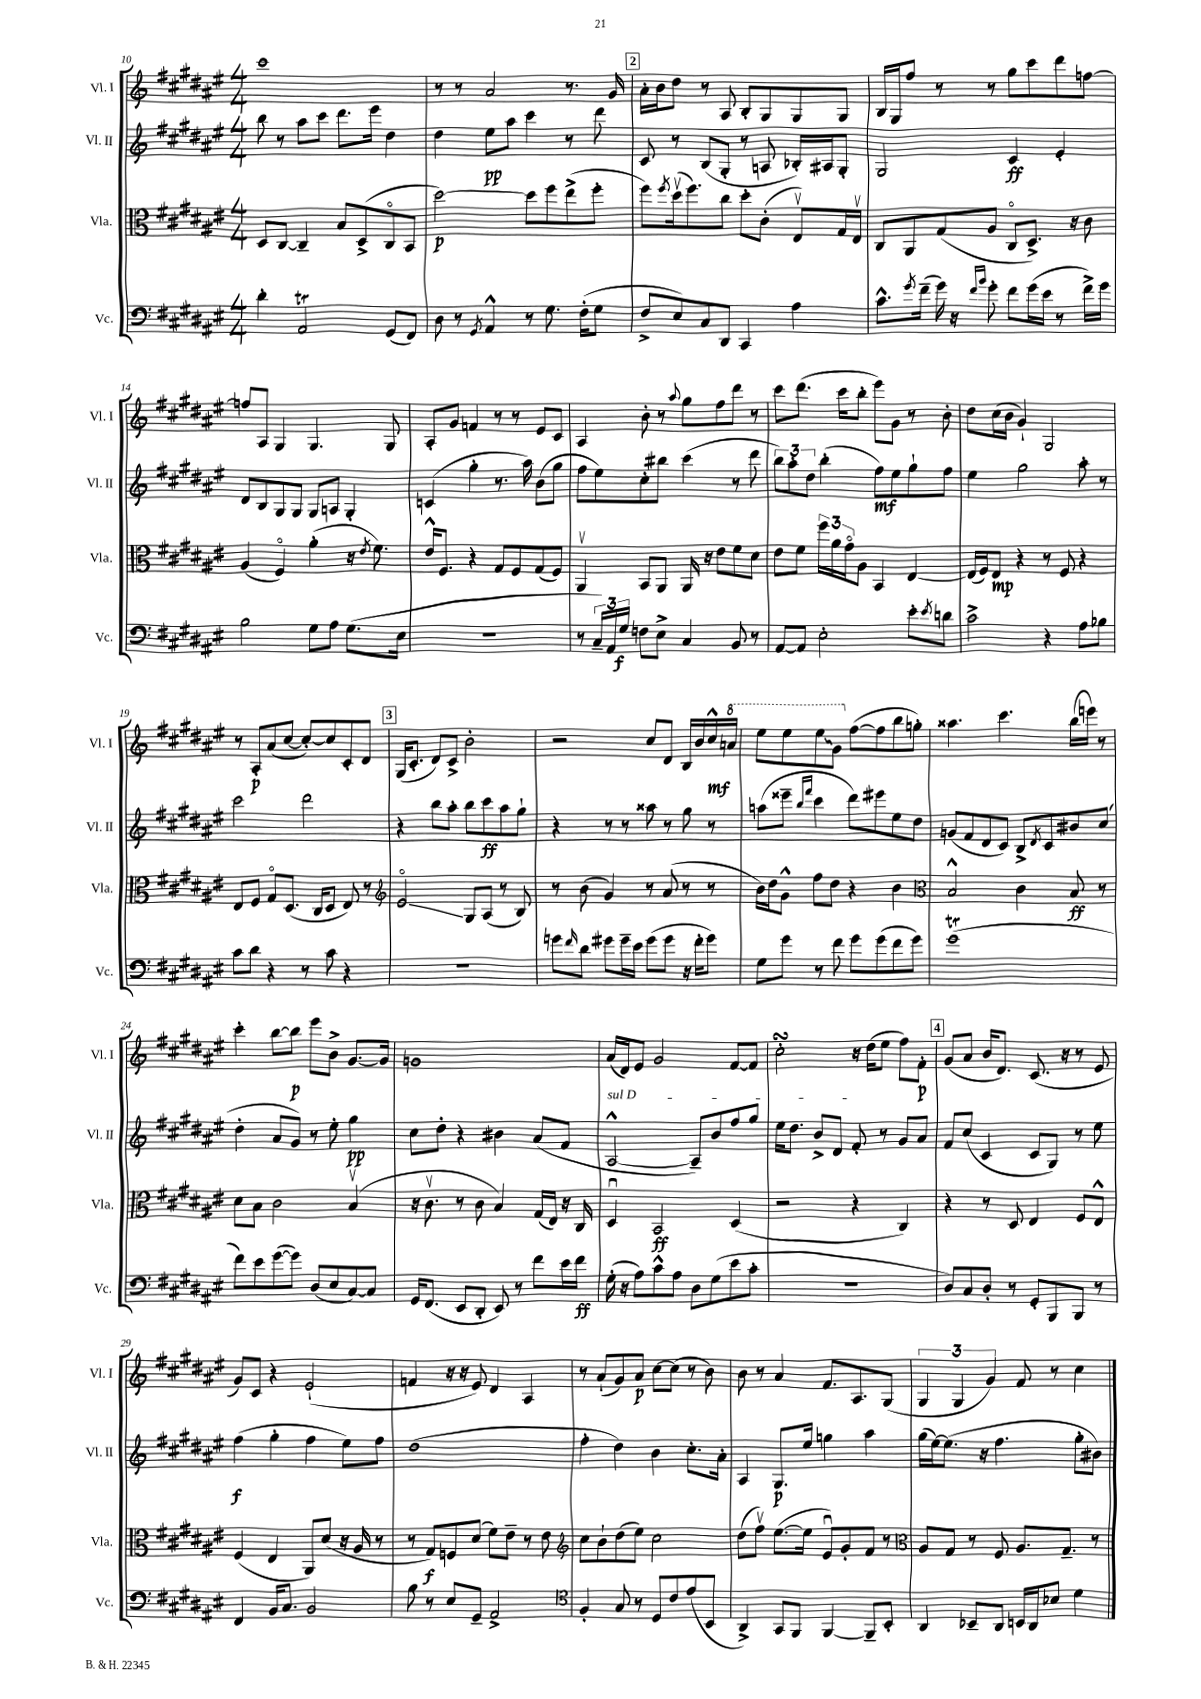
<<
\new StaffGroup <<
\new Staff = "s0" \with { instrumentName = "Vl. I" shortInstrumentName = "Vl. I" } {
    \clef treble \key fis \major \numericTimeSignature \time 4/4
    cis'''1 |
    r8 r8 ais'2 r8. gis'16 |
    \mark \markup { \box "2" } ais'16-. b'16 dis''8 r8 ais8 b8-. gis8 gis8 gis8 |
    b16 gis16 fis''8 r8 r8 gis''8 cis'''8 dis'''8 f''8~ |
    f''8 ais8 gis4 gis4. gis8 |
    ais8-. gis'8 f'4 r8 r8 eis'8 cis'8 |
    ais4 b'8-. r8 \appoggiatura { ais''8 } gis''8 fis''8 dis'''8 r8 |
    cis'''8 dis'''8.( cis'''16 b''8-. eis'''8) gis'8 r8 b'8-. |
    dis''8 cis''16( b'16 gis'4-!) gis2 |
    r8 ais8-.\p ais'8( cis''8~ cis''8~-.) cis''8 cis'8-. dis'8 |
    \mark \markup { \box "3" } gis16( cis'8.-. dis'8) cis'8-> b'2-. |
    r2 cis''8 dis'8 b16 b'16 cis''16-^\mf \ottava #1 a''16 |
    eis'''8 eis'''8 \once \override Glissando.style = #'zigzag eis'''8\glissando gis''8 \ottava #0 fis''8~( fis''8 b''8 g''8-.) |
    aisis''4. cis'''4. b''16( e'''16) r8 |
    cis'''4-. b''8~ b''8\p eis'''8 b'8-> gis'8.~ gis'16 |
    g'1 |
    ais'16( dis'16) eis'8 gis'2 fis'8~ fis'8 |
    cis''2-.\turn r16 dis''16( eis''8 fis''8) fis'8-.\p |
    \mark \markup { \box "4" } gis'8( ais'8 b'16 dis'8.) cis'8.( r16 r8 eis'8 |
    gis'8) cis'8 r4 eis'2-!( |
    f'4 r16 r16 eis'8) dis'4 ais4 |
    r8 ais'8-!( gis'8) ais'8\p cis''8~ cis''8( r8 b'8) |
    b'8 r8 ais'4 fis'8. ais8. gis8( |
    \tuplet 3/2 { gis4 gis4 gis'4) } fis'8 r8 cis''4 \bar "|." |
}
\new Staff = "s1" \with { instrumentName = "Vl. II" shortInstrumentName = "Vl. II" } {
    \clef treble \key fis \major \numericTimeSignature \time 4/4
    b''8 r8 ais''8 cis'''8 dis'''8. eis'''16 dis''4 |
    dis''4 eis''8\pp ais''8 cis'''4 r8 dis'''8 |
    \mark \markup { \box "2" } cis'8 r8 b8( gis8-. r8 a8 bes16-.) ais16 gis8-. |
    gis2 cis'4\ff eis'4-. |
    dis'8 b8 gis8 gis8 gis8 a8 gis4-. |
    c'4( gis''4-. r8. ais''16) b'8( gis''8 |
    fis''8 eis''8) cis''8-. bis''8 cis'''4( r8 dis'''8 |
    \tuplet 3/2 { b''8) ais''8-. dis''8 } b''4-.( fis''8\mf) eis''8 gis''8-! fis''8 |
    eis''4 gis''2 ais''8-. r8 |
    cis'''2 dis'''2 |
    \mark \markup { \box "3" } r4 b''8 ais''8-. b''8 cis'''8\ff ais''8 gis''8-! |
    r4 r8 r8 aisis''8 r8 gis''8 r8 |
    a''8( eisis'''8-- \grace { b''16 fis'''16 } cis'''4 dis'''8) eis'''8 eis''8 dis''8 |
    g'8( fis'8 dis'8 cis'8) b8-> \acciaccatura { dis'8 } cis'8 bis'8 cis''8( |
    dis''4-. ais'8 gis'8) r8 eis''8-. gis''4\pp |
    cis''8 dis''8-. r4 bis'4 ais'8( fis'8 |
    \once \override TextSpanner.bound-details.left.text = \markup { \italic "sul D" } ais2~-^\startTextSpan ais8--) b'8 fis''8 gis''8 |
    eis''16 dis''8. b'8-> dis'8 fis'8-.\stopTextSpan r8 gis'8 ais'8 |
    \mark \markup { \box "4" } fis'8 cis''8( cis'4 cis'8 gis8) r8 eis''8 |
    fis''4\f( gis''4-. fis''4 eis''8) fis''8 |
    dis''1( |
    fis''4-. dis''4) b'4 cis''8.-. ais'16-. |
    ais4 gis8.\p eis''16 g''4 ais''4 |
    gis''16( eis''16~) eis''8.( r16 fis''4. gis''8-. bis'8) \bar "|." |
}
\new Staff = "s2" \with { instrumentName = "Vla." shortInstrumentName = "Vla." } {
    \clef alto \key fis \major \numericTimeSignature \time 4/4
    dis8 cis8~ cis4-- b8 dis8->( cis8\flageolet b,8 |
    dis''2~\p) dis''8 fis''8 eis''8->( fis''8-. |
    \mark \markup { \box "2" } fis''8) \acciaccatura { fis''8 } dis''16\upbow( fis''8.) cis''8 dis''8-. cis'8-.( eis8\upbow) gis16 eis16\upbow |
    cis8 ais,8 gis8( ais8 cis8\flageolet dis8.->) r16 cis'8 |
    ais4( fis4\flageolet) ais'4-.( r16 \acciaccatura { eis'8 } fis'8.) |
    eis'16-^ fis8. r4 gis8 fis8 gis8( fis8) |
    ais,4\upbow b,8 ais,8 ais,16 r16 eis'8 fis'8 dis'8 |
    eis'8 fis'8 \tuplet 3/2 { fis''16 ais'16 gis'16\flageolet } ais8 b,4 eis4~ |
    eis16( fis16) eis8\mp r4 r8 fis8 r4 |
    eis8 fis8 gis8\flageolet dis8.( cis16 dis8 eis8) r8 |
    \mark \markup { \box "3" } \clef treble eis'2\flageolet\glissando gis8 ais8( r8 b8) |
    r8 b'8( gis'4) r8 ais'8( r8 r8 |
    b'16) dis''16 gis'8-^ fis''8 dis''8 r4 b'4 |
    \clef alto b2-^ cis'4 b8\ff r8 |
    dis'8 b8 cis'2 b4\upbow( |
    r16 cis'8.\upbow r8 cis'8 b4) gis16( eis16) r16 cis16 |
    dis4\downbow b,2\ff dis4( |
    r2 r4 cis4) |
    \mark \markup { \box "4" } r4 r8 dis8 eis4 fis8 eis8-^ |
    fis4( eis4 ais,8) dis'8( r16 ais16 r8 |
    r8 gis8\f) f8 dis'8( fis'8) eis'8-- r8 eis'8 |
    \clef treble cis''8 b'8-! dis''8( eis''8) cis''2 |
    dis''8( fis''8\upbow) eis''8.~( eis''16 eis'8\downbow) gis'8-. fis'8 r8 |
    \clef alto ais8 gis8 r8 fis8 ais8. gis8.-- r8 \bar "|." |
}
\new Staff = "s3" \with { instrumentName = "Vc." shortInstrumentName = "Vc." } {
    \clef bass \key fis \major \numericTimeSignature \time 4/4
    dis'4-. ais,2\trill gis,8( fis,8) |
    dis8 r8 \acciaccatura { gis,8 } ais,4-^ r8 gis8. fis16-.( gis8 |
    \mark \markup { \box "2" } fis8-> eis8) cis8 dis,8 cis,4 ais4 |
    cis'8.-^ \acciaccatura { gis'8 } fis'16--( gis'16) r16 \grace { fis'16 b'16 } gis'8-. fis'8 gis'16( eis'16 r8 fis'16->) gis'16 |
    b2 gis8 ais8 gis8.( eis16 |
    R1 |
    r8 \tuplet 3/2 { cis16--) ais,16 gis16\f } f8 eis8-> cis4 b,8 r8 |
    ais,8~ ais,8 eis2-. eis'8-. \acciaccatura { eis'8 } d'8 |
    cis'2-> r4 ais8 bes8 |
    cis'8 dis'8 r4 r8 cis'8 r4 |
    \mark \markup { \box "3" } R1 |
    g'8 \grace { fis'16 } dis'8 gis'8 gis'16-- eis'16 gis'8( gis'8 r16 fis'16-. gis'8) |
    gis8 gis'8 r8 fis'8 gis'8 gis'8( fis'8 gis'8) |
    gis'1\trill( |
    fis'8) eis'8 gis'8~( gis'8) dis8( eis8 cis8~) cis8 |
    gis,16 fis,8.( eis,8 dis,8-. eis,8) r8 fis'8 eis'16 fis'16\ff |
    gis16-.( r16 ais8) cis'8-^ ais8 dis8 gis8( eis'8 cis'8-. |
    R1 |
    \mark \markup { \box "4" } dis8) cis8 dis8-. r8 gis,8-. b,,8 b,,8 r8 |
    fis,4 b,16 cis8. b,2 |
    b8 r8 eis8 gis,8-- ais,2-> |
    \clef tenor fis4-. gis8 r8 dis8 cis'8 eis'8( b,8 |
    ais,4->) gis,8 fis,8 fis,4~ fis,8-- b,8-. |
    ais,4 bes,8-- ais,8 b,16 ais,16 bes8 dis'4 \bar "|." |
}
>>
>>
\layout { \context { \Score currentBarNumber = #10 } }
